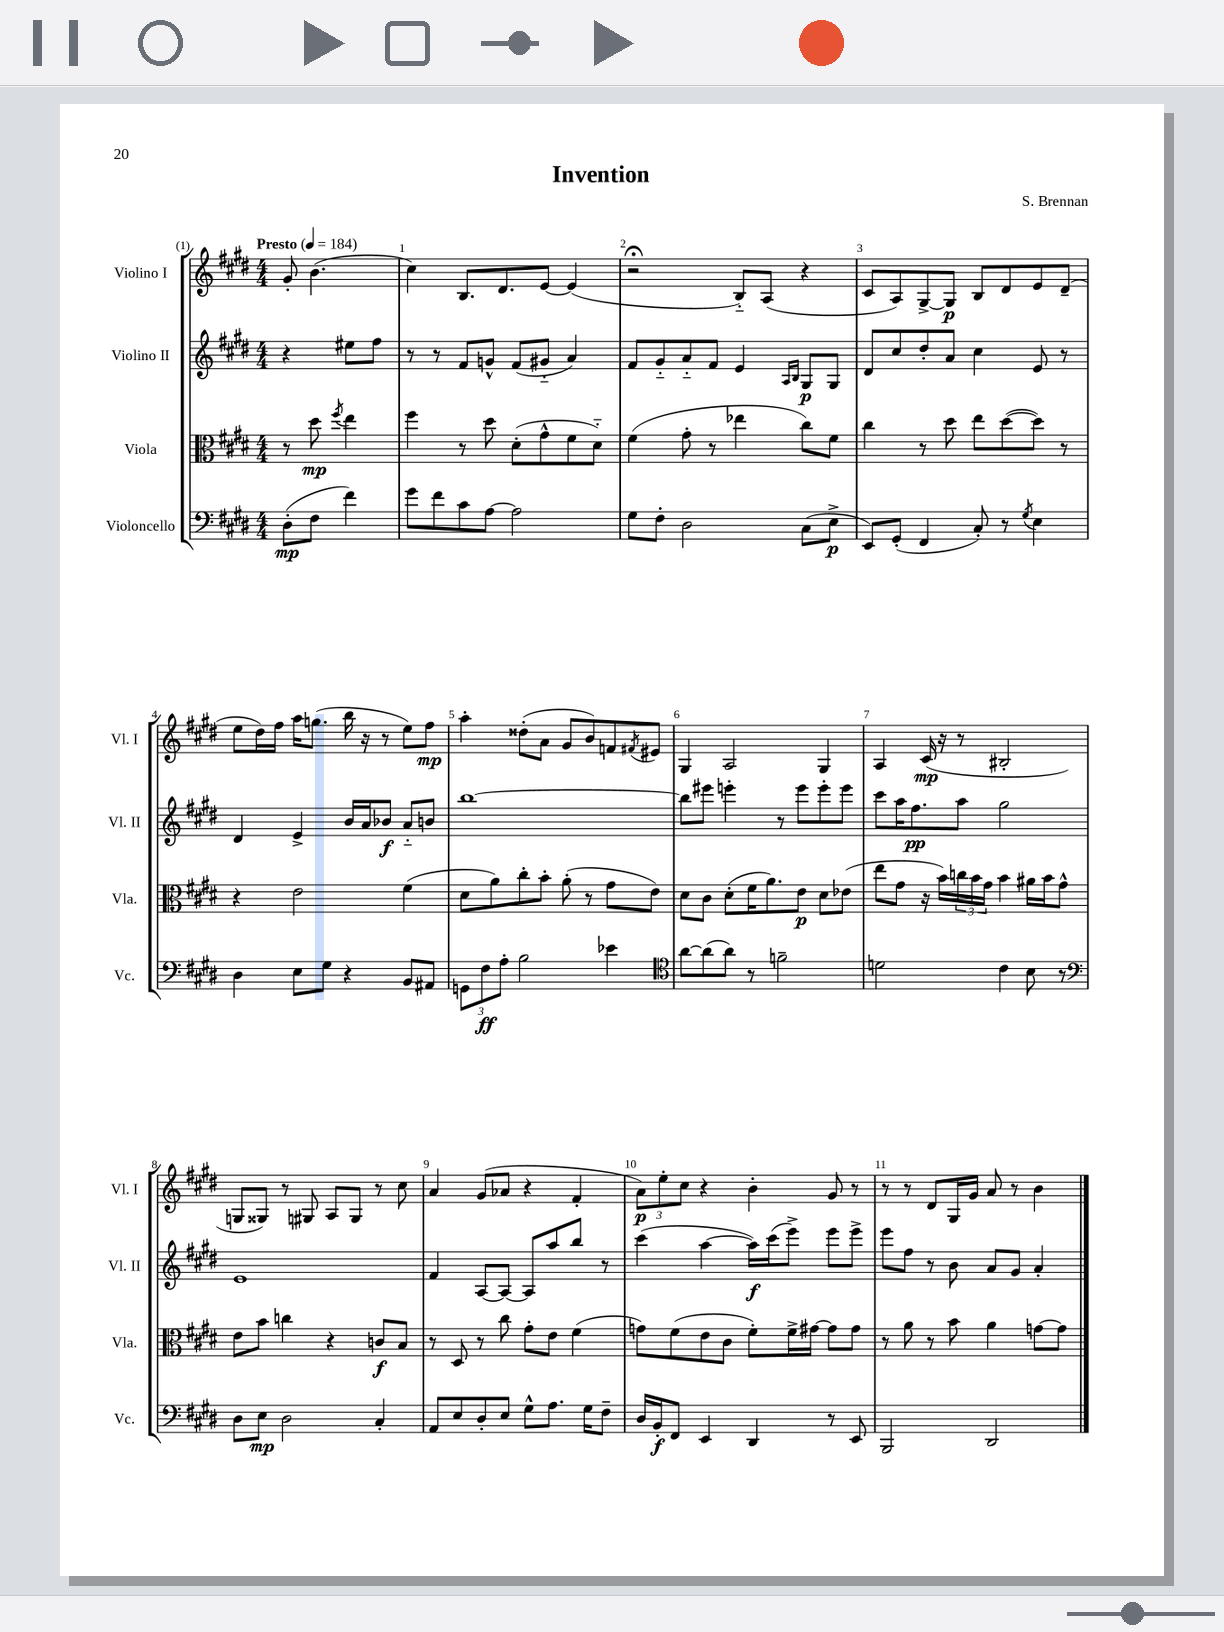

**kern	**kern	**kern	**kern
*staff4	*staff3	*staff2	*staff1
*clefF4	*clefC3	*clefG2	*clefG2
*k[f#c#g#d#]	*k[f#c#g#d#]	*k[f#c#g#d#]	*k[f#c#g#d#]
*M4/4	*M4/4	*M4/4	*M4/4
*MM184	*MM184	*MM184	*MM184
(8D#'	8r	4r	8g#'
8F#	8dd#	.	(4.b
.	8qff#	.	.
4f#)	4ee	8ee#	.
.	.	8ff#	.
=	=	=	=
8g#	4ff#	8r	4cc#)
8f#	.	8r	.
8c#	8r	8f#	8.B
[8A	8dd#	8g^^	.
.	.	.	8.d#
2A]	(8d#'	(8f#	.
.	8g#^^	8g#'~	[8e
.	8f#	4a)	(4e]
.	8d#'~)	.	.
=	=	=	=
8G#	(4f#	8f#	2r;
8F#'	.	8g#'~	.
2D#	8g#'	8a'~	.
.	8r	8f#	.
.	4ee-	4e	8B'~)
.	.	.	(8A
.	.	16qqA	.
.	.	16qqB	.
(8C#	8cc#)	8G#	4r
8E^	8f#	8G#	.
=	=	=	=
8EE)	4cc#	8d#	8c#
(8GG#'	.	8cc#	8A)
4FF#	8r	8dd#'	[8G#^
.	8dd#	8a	8G#]
8C#')	8ee	4cc#	8B
8r	([8dd#	.	8d#
8qG#	.	.	.
4E	8dd#])	8e	8e
.	8r	8r	(8d#~
=	=	=	=
4D#	4r	4d#	8ee
.	.	.	16dd#)
.	.	.	16ff#
8E	2e	4e^	16aa
.	.	.	(8.gg
8G#	.	.	.
4r	.	16b	16bb
.	.	16a	16r
.	.	8b-	8r
8BB	(4f#	8a'~	8ee)
8AA#	.	8b	8ff#
=	=	=	=
12GG	8d#	[1bb	4aa'
12F#	.	.	.
.	8a)	.	.
12A'	.	.	.
2B	8cc#'	.	(8dd##'
.	8b'	.	8a
.	(8a'	.	8g#
.	8r	.	8b)
4e-	8g#	.	8f
.	.	.	8qf#
.	8e)	.	8e#
=	=	=	=
*clefC4	*	*	*
[8a	8d#	8bb]	4G#
(8a]	8c#	8eee#	.
8a)	(8d#'	4eee'	2A
8r	16f#	.	.
.	8.a)	.	.
2f~	.	8r	.
.	8e	8eee	.
.	8d#	8eee'	4G#
.	(8e-	8eee	.
=	=	=	=
2d	8ee	8ccc#	4A
.	8g#	16aa	.
.	.	8.ff#	.
.	16r	.	(16c#
.	16b)	.	16r
.	24cc	8aa	8r
.	24b	.	.
.	24g#	.	.
4c#	4b	2gg#	2B#'
8B	16a#	.	.
.	16b	.	.
8r	8g#^^	.	.
=	=	=	=
*clefF4	*	*	*
8D#	8e	1e	8G
8E	8b	.	8G##)
2D#	4cc	.	8r
.	.	.	8G#
.	4r	.	8A
.	.	.	8G#
4C#'	8c	.	8r
.	8B	.	8cc#
=	=	=	=
8AA	8r	4f#	4a
8E	8D#	.	.
8D#'	8r	[8A	(8g#
8E	8cc#	8A_	8a-
8G#^^	8g#'	8A]	4r
8.A	8e	8aa	.
.	(4f#	8bb	4f#'
16G#	.	.	.
8F#~	.	8r	.
=	=	=	=
16D#	8g)	(4ccc#	12a)
16BB'	.	.	.
.	.	.	12ee'
8FF#	(8f#	.	.
.	.	.	12cc#
4EE	8e	[4aa	4r
.	8c#	.	.
4DD#	8f#')	16aa])	4b'
.	.	(16ccc#	.
.	16f#^	8eee^)	.
.	[16g#	.	.
8r	8g#]	8eee	8g#
8EE	8g#	8eee^	8r
=	=	=	=
2BBB	8r	8eee	8r
.	8a	8ff#	8r
.	8r	8r	8d#
.	8b	8b	16G#
.	.	.	16g#
2DD#	4a	8a	8a
.	.	8g#	8r
.	[8g	4a'	4b
.	8g]	.	.
==	==	==	==
*-	*-	*-	*-
